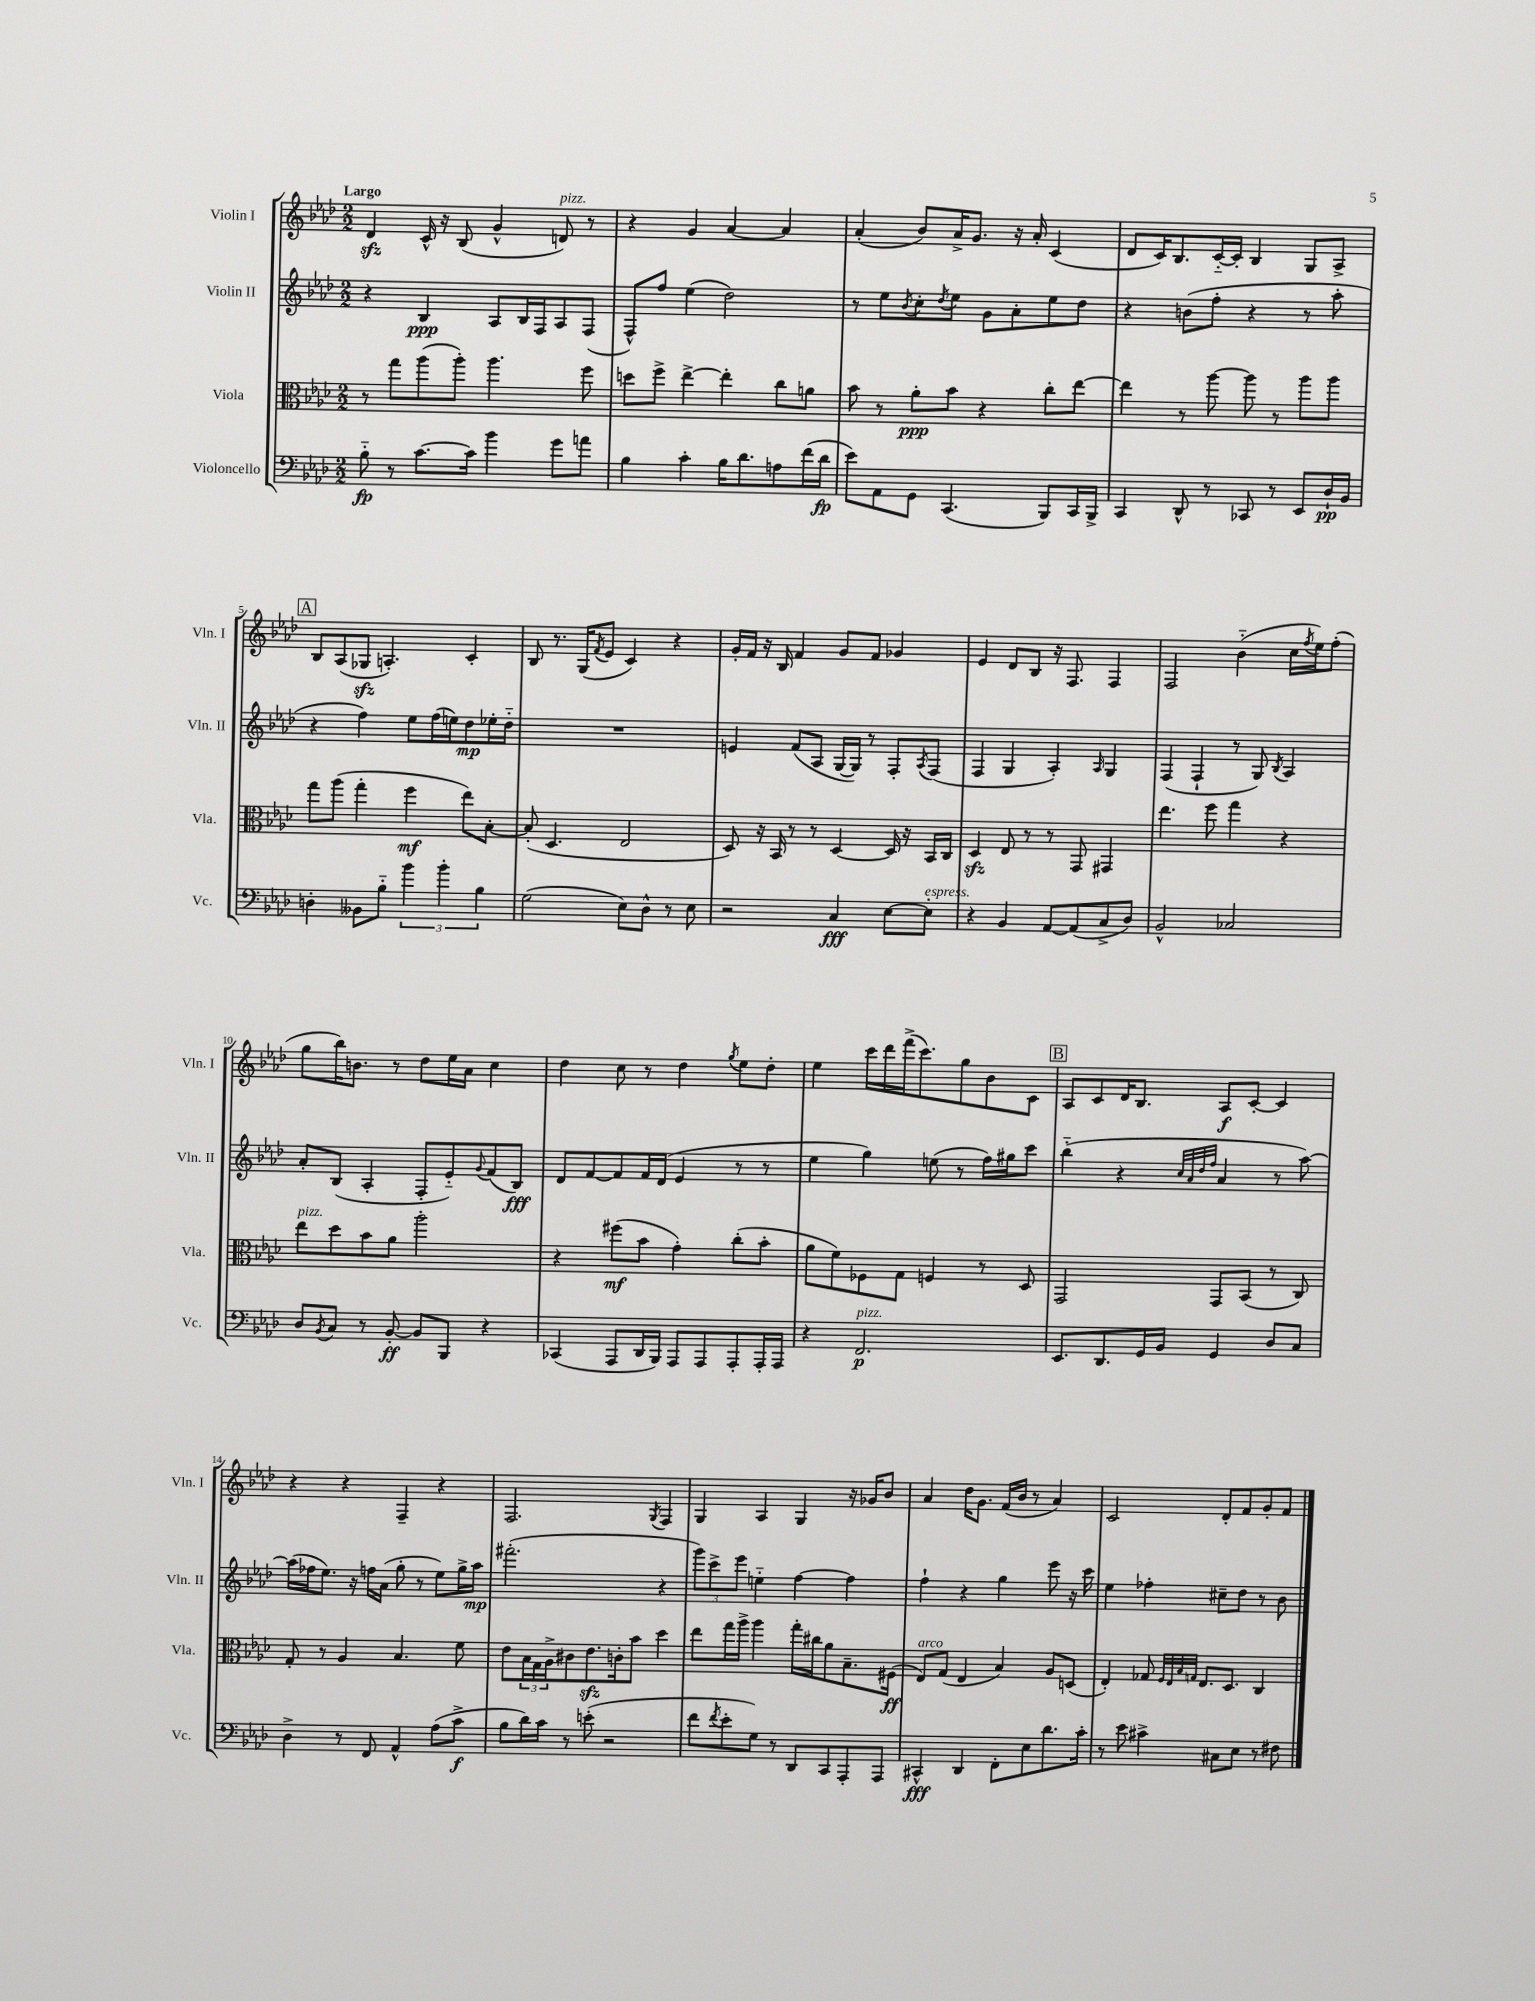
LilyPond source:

<<
\new StaffGroup <<
\new Staff = "s0" \with { instrumentName = "Violin I" shortInstrumentName = "Vln. I" } {
    \clef treble \key aes \major \numericTimeSignature \time 2/2 \tempo "Largo"
    des'4\sfz c'16-^ r16 bes8( g'4-^ d'8^\markup { \italic "pizz." }) r8 |
    r4 g'4 aes'4~ aes'4 |
    aes'4-.( bes'8) aes'16-> g'8. r16 aes'16-. c'4( |
    des'8 c'16) bes8. c'16~-_ c'16-. bes4 g8 aes8-> |
    \mark \markup { \box "A" } bes8 aes8( ges8\sfz a4.-.) c'4-. |
    bes8 r8. g16( \acciaccatura { f'8 } ees'8 c'4) r4 |
    g'16-. f'16 r16 bes16 f'4 g'8 f'8 ges'4 |
    ees'4 des'8 bes8 r16 f8. f4 |
    f2 bes'4-_( c''16 \acciaccatura { f''8 } ees''16) f''8-.( |
    g''8 bes''16) b'8. r8 des''8 ees''16 aes'16 c''4 |
    des''4 c''8 r8 des''4 \acciaccatura { g''8 } ees''8 des''8-. |
    ees''4 c'''16 des'''16 f'''16->( c'''8.) g''8 bes'8 c'8 |
    \mark \markup { \box "B" } aes8 c'8 des'16 bes8. aes8\f c'8~-. c'4 |
    r4 r4 f4-- r4 |
    f2. \acciaccatura { g8 } f4 |
    g4 aes4 g4 r16 ges'16 bes'8 |
    aes'4 des''16 g'8. f'16( bes'16 r8 aes'4) |
    c'2 des'8-. f'8 g'8-. f'8 \bar "|." |
}
\new Staff = "s1" \with { instrumentName = "Violin II" shortInstrumentName = "Vln. II" } {
    \clef treble \key aes \major \numericTimeSignature \time 2/2
    r4 bes4\ppp aes8 bes16 f16 aes8 f8( |
    f8-^) f''8 ees''4( des''2) |
    r8 ees''8 \acciaccatura { bes'8 } c''8-. \acciaccatura { des''8 } ees''8 g'8 aes'8-. ees''8 des''8 |
    r4 b'8( f''8-. r4 r8 aes''8-. |
    \mark \markup { \box "A" } r4 f''4) ees''8 f''16( e''16) des''8\mp ees''16-. des''16-_ |
    R1 |
    e'4 f'8( aes8 g16~ g16) r8 f8-. \acciaccatura { aes8 } f8( |
    f4 g4 aes4-.) \grace { aes16 } g4 |
    f4( f4-! r8 g8) \acciaccatura { bes8 } aes4 |
    aes'8-. bes8( aes4-. f8-. ees'8-_) \appoggiatura { g'8 } f'8( bes8\fff) |
    des'8 f'8~ f'8 f'16 des'16( ees'4 r8 r8 |
    ees''4 g''4) e''8( r8 f''16) gis''16 c'''8 |
    \mark \markup { \box "B" } bes''4-_( r4 \grace { c''32 aes'32 des''32 f''32 } aes'4 r8 aes''8~) |
    aes''16( fes''16 ees''8.) r16 f''16 aes'16( g''8-. r8 ees''8) g''16-> aes''16\mp |
    fis'''2.-.( r4 |
    \tuplet 3/2 { g'''8) c'''8-> ees'''8 } e''4-_ f''4~ f''4 |
    f''4-! r4 g''4 ees'''8 r16 c'''16 |
    ees''4 fes''4-. cis''8-- des''8 r8 bes'8 \bar "|." |
}
\new Staff = "s2" \with { instrumentName = "Viola" shortInstrumentName = "Vla." } {
    \clef alto \key aes \major \numericTimeSignature \time 2/2
    r8 g''8 aes''8( aes''8-.) aes''4. f''8 |
    d''8 f''8-> ees''4~-> ees''4-. c''8 a'8 |
    bes'8 r8 aes'8-.\ppp bes'8 r4 c''8-. ees''8~ |
    ees''4 r8 aes''8~ aes''8 r8 aes''8 aes''8 |
    \mark \markup { \box "A" } g''8 aes''8( g''4-. f''4\mf ees''8) bes8~-. |
    bes8-.( des4. ees2 |
    des8) r16 bes,16 r8 r8 des4~ des16 r16 bes,16 c16 |
    des4\sfz ees8 r8 r8 g,8 gis,4 |
    ees''4. f''8 g''4 r4 |
    ees''8^\markup { \italic "pizz." } des''8 bes'8 aes'8 aes''2-. |
    r4 fis''8\mf( bes'8 g'4-.) c''8-.( bes'8-. |
    aes'8 f'8) fes8 g8 f4 r8 des8 |
    \mark \markup { \box "B" } g,2 g,8 bes,8( r8 c8) |
    g8-. r8 aes4 bes4. f'8 |
    ees'8 \tuplet 3/2 { bes16 g16 aes16-> } cis'8 ees'8.\sfz c'16-. bes'8 des''4 |
    ees''8 g''16 aes''16-> aes''4 g''16-. cis''16 aes'8 bes8.-- fis16\ff( |
    ees8^\markup { \italic "arco" }) g8( ees4 bes4) aes8 d8( |
    ees4-.) ges8 \grace { f32 ees32 bes32 g32 } ees8. des8. c4 \bar "|." |
}
\new Staff = "s3" \with { instrumentName = "Violoncello" shortInstrumentName = "Vc." } {
    \clef bass \key aes \major \numericTimeSignature \time 2/2
    bes8-_\fp r8 c'8.~ c'16 bes'4 g'8 a'8 |
    bes4 c'4-. bes16 des'8. a8 f'16( des'16\fp |
    ees'8) aes,8 g,8 c,4.( bes,,8) c,16 bes,,16-> |
    c,4 des,8-^ r8 ces,8 r8 ees,8 des16-!\pp bes,16 |
    \mark \markup { \box "A" } d4-. beses,8 bes8-_ \tuplet 3/2 { bes'4 bes'4-. bes4 } |
    g2( ees8) des8-^ r8 ees8 |
    r2 c4\fff ees8~ ees8-.^\markup { \italic "espress." } |
    r4 bes,4 aes,8~ aes,8( c8-> des8) |
    bes,2-^ ces2 |
    des8 \acciaccatura { bes,8 } c8 r8 bes,8~-.\ff bes,8 bes,,8 r4 |
    ces,4( aes,,8 des,16 bes,,16) aes,,8 aes,,8 aes,,8-. aes,,16-. aes,,16 |
    r4 f,2.\p^\markup { \italic "pizz." } |
    \mark \markup { \box "B" } ees,8. des,8. g,16 bes,16 g,4 des8 c8 |
    des4-> r8 f,8 aes,4-^ aes8( c'8->\f |
    bes8 des'16) c'16 r8 e'8-.( r2 |
    f'8 \acciaccatura { f'8 } ees'8-. g8) r8 des,8 c,8 aes,,8-. aes,,8 |
    cis,4-^\fff des,4 f,8-. ees8 des'8. c'16-. |
    r8 ees'8 cis'4-> cis8 ees8 r8 fis8 \bar "|." |
}
>>
>>
